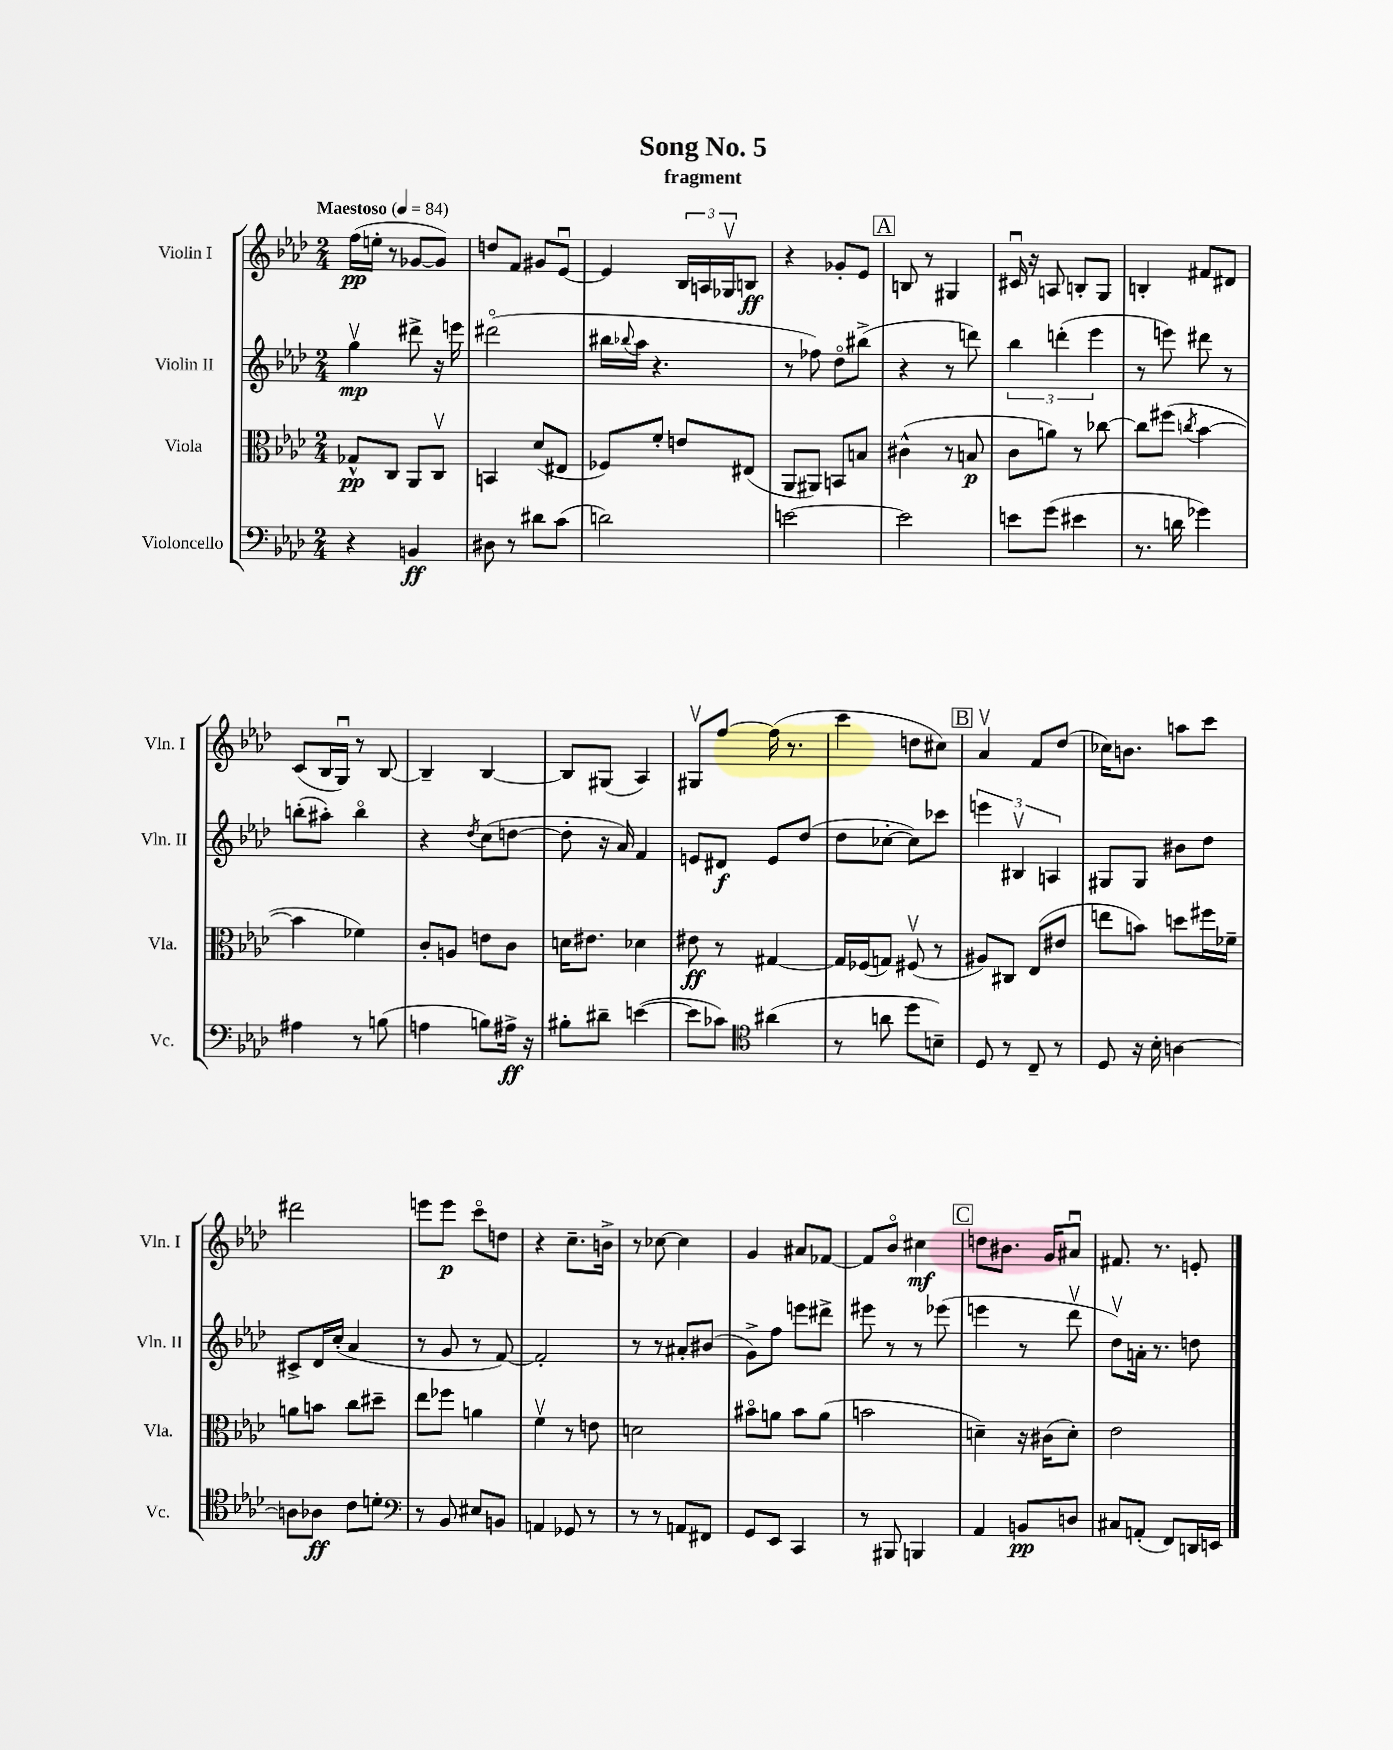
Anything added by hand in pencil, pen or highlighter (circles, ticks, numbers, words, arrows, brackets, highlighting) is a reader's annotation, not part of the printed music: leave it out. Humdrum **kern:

**kern	**kern	**kern	**kern
*staff4	*staff3	*staff2	*staff1
*clefF4	*clefC3	*clefG2	*clefG2
*k[b-e-a-d-]	*k[b-e-a-d-]	*k[b-e-a-d-]	*k[b-e-a-d-]
*M2/4	*M2/4	*M2/4	*M2/4
*MM84	*MM84	*MM84	*MM84
4r	8G-^^	4ggv	(16ff
.	.	.	16ee'
.	8C	.	8r
4BB	8AA-	8ddd#^	[8g-
.	8Cv	16r	8g-])
.	.	16eee	.
=	=	=	=
8D#	4BB	(2ddd#o	8dd
8r	.	.	8f
8d#	(8d-	.	8g#
(8c	8E#	.	[8e-u
=	=	=	=
2d)	8F-)	16bb#	4e-]
.	.	8qqbb-	.
.	.	16aa-	.
.	8f'	4.r	.
.	8e	.	24B-
.	.	.	24A
.	.	.	24G-v
.	(8E#	.	8B
=	=	=	=
[2e	8AA-	8r	4r
.	8AA#)	8ff-)	.
.	8BB	8dd-o	8g-'
.	8B	(8bb#^	8e-
=	=	=	=
2e]	(4c#^^	4r	8B
.	.	.	8r
.	8r	8r	4G#
.	8B	8ddd)	.
=	=	=	=
8e	8c	6bb-	16c#u
.	.	.	16r
(8g	8a)	.	8A
.	.	(6ddd'	.
4e#	8r	.	8B'
.	.	6eee-	.
.	[8cc-	.	8G
=	=	=	=
8.r	8cc-]	8r	4B'
.	(8ff#	8eee)	.
16d	.	.	.
.	8qcc	.	.
4g-)	[4b-	8ddd#	8f#
.	.	8r	8d#
=	=	=	=
4A#	4b-]	(8bb'	(8c
.	.	8aa#')	16B-
.	.	.	16Gu)
8r	4f-)	4bbo	8r
(8B	.	.	[8B-
=	=	=	=
4A	8c'	4r	4B-~]
.	8A	.	.
.	.	8qdd-	.
8B)	8e	(8cc	[4B-
16A#^	8c	[8dd	.
16r	.	.	.
=	=	=	=
8B#'	16d	8dd']	8B-]
.	8.e#	.	.
8d#~	.	16r	(8G#
.	.	16a-)	.
([4e	4d-	4f	4A-)
=	=	=	=
8e]	8e#	8e	8G#v
8c-)	8r	8d#	[8ff
*clefC4	*	*	*
(4a#	[4G#	8e	(16ff]
.	.	.	8.r
.	.	(8dd-	.
=	=	=	=
8r	16G#]	8dd-	4ccc
.	(16F-	.	.
8a	8G)	[8cc-'	.
8dd-	(8F#v	8cc-])	8dd
8B~)	8r	8ccc-	8cc#)
=	=	=	=
8D-	8A#)	6eee	4a-v
8r	8C#	.	.
.	.	6B#v	.
8C~	(8E-	.	8f
.	.	6A	.
8r	8e#	.	(8dd-
=	=	=	=
8D-	8ee	8G#	16cc-)
.	.	.	8.b
16r	8b)	8G#	.
16B-'	.	.	.
[4A	8dd	8b#	8aa
.	16ff#	8dd-	8ccc
.	16f-~	.	.
=	=	=	=
8A]	8a	8c#^	2ddd#
8A-	8b	16d-	.
.	.	(16cc'	.
8c	8cc	4a-	.
8d'	8dd#~	.	.
=	=	=	=
*clefF4	*	*	*
8r	8ee-	8r	8eee
8BB-	8ff-	8g	8eee
8E#	4a	8r	8ccco
8BB	.	[8f)	8dd
=	=	=	=
4AA	4fv	2f']	4r
8GG-	8r	.	8.cc~
8r	8e	.	.
.	.	.	16b^
=	=	=	=
8r	2d	8r	8r
8r	.	8r	[8cc-
8AA	.	8a#'	4cc-]
8FF#	.	(8b#	.
=	=	=	=
8GG	8b#o	8g^)	4g
8EE-	8a	8ff	.
4CC	8b#	8eee	8a#
.	(8a	8ddd#^	[8f-
=	=	=	=
8r	2b	8eee#	8f-]
8BBB#	.	8r	8b-o
4BBB	.	8r	4cc#
.	.	(8eee-	.
=	=	=	=
4AA-	4d~)	4eee	8dd
.	.	.	8.b#
8BB	16r	8r	.
.	(16c#	.	16g
8D	8d')	8ddd-v	8a#u
=	=	=	=
8C#	2e-	8dd-v)	8.f#
(8AA'	.	16a'	.
.	.	8.r	8.r
8FF)	.	.	.
16DD	.	8dd	8e'
16EE	.	.	.
==	==	==	==
*-	*-	*-	*-
